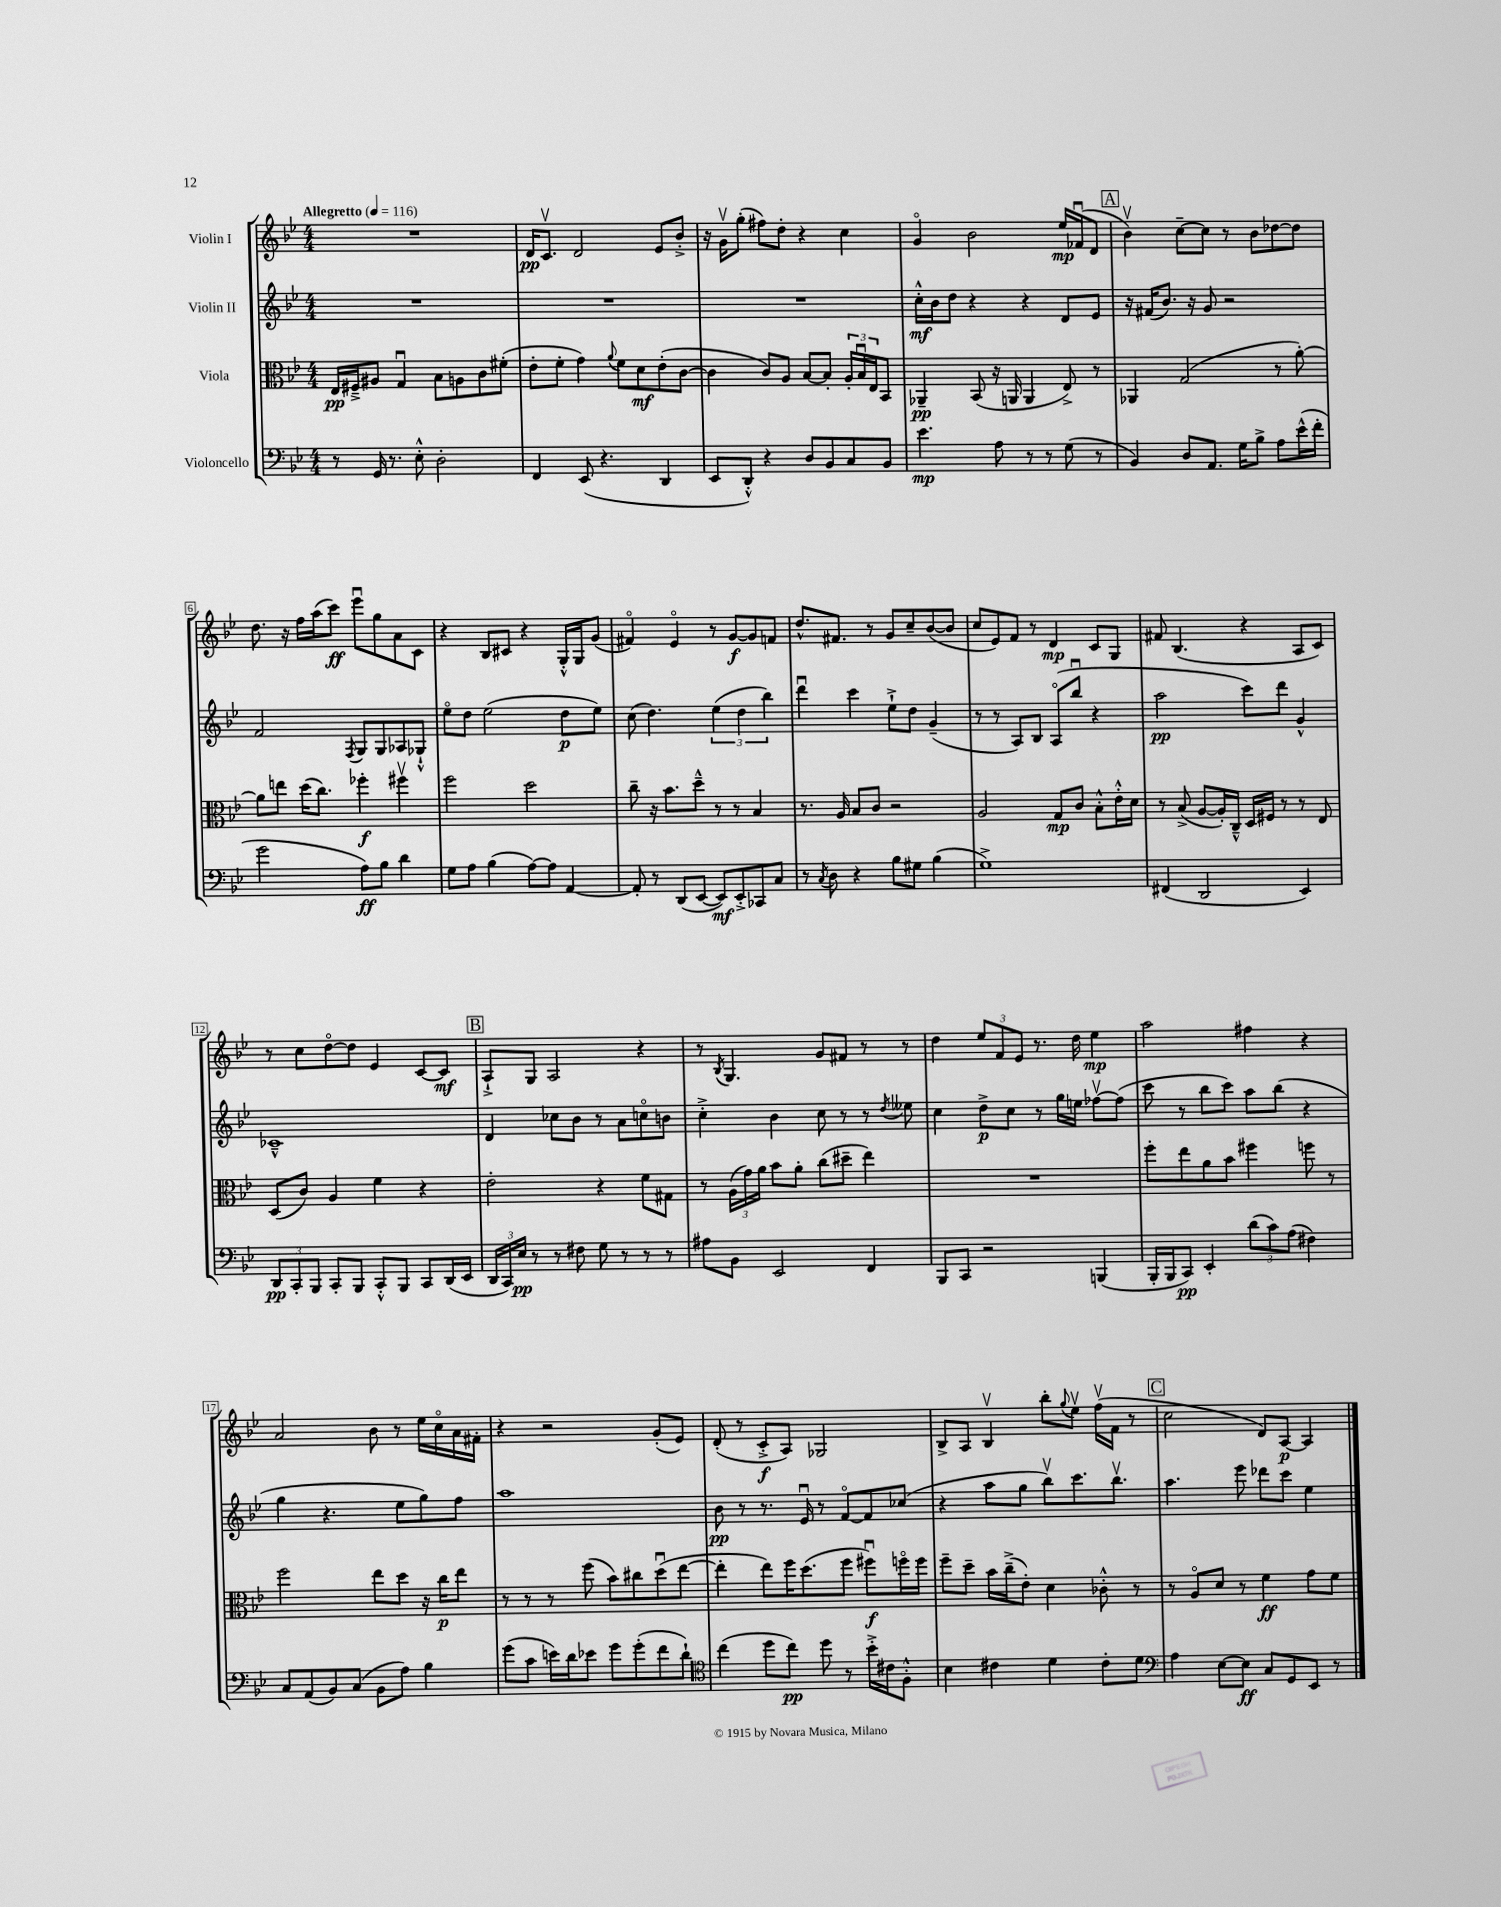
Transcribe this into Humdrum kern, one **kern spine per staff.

**kern	**dynam	**kern	**dynam	**kern	**dynam	**kern	**dynam
*part4	*part4	*part3	*part3	*part2	*part2	*part1	*part1
*staff4	*staff4	*staff3	*staff3	*staff2	*staff2	*staff1	*staff1
*I"Violoncello	*	*I"Viola	*	*I"Violin II	*	*I"Violin I	*
*clefF4	*	*clefC3	*	*clefG2	*	*clefG2	*
*k[b-e-]	*	*k[b-e-]	*	*k[b-e-]	*	*k[b-e-]	*
*M4/4	*	*M4/4	*	*M4/4	*	*M4/4	*
*MM116	*	*MM116	*	*MM116	*	*MM116	*
=1	=1	=1	=1	=1	=1	=1	=1
!	!	!	!	!	!	!LO:TX:a:B:t=Allegretto	!
8r	.	16E-/LL	pp	1r	.	1r	.
.	.	16F#X~^/J	.	.	.	.	.
16GG/	.	8A#X/J	.	.	.	.	.
8.r	.	.	.	.	.	.	.
.	.	4Gu/	.	.	.	.	.
8E-'^^\	.	.	.	.	.	.	.
2D'\	.	8B-\L	.	.	.	.	.
.	.	8An\	.	.	.	.	.
.	.	8c\	.	.	.	.	.
.	.	(8f#X'\J	.	.	.	.	.
=2	=2	=2	=2	=2	=2	=2	=2
4FF/	.	8e-'\L	.	1r	.	16d/KL	pp
.	.	.	.	.	.	8.cv/J	.
.	.	8f'\J	.	.	.	.	.
(8EE-/	.	4g\)	.	.	.	2d/	.
4.r	.	.	.	.	.	.	.
.	.	8qqa/	.	.	.	.	.
.	.	8f\L	.	.	.	.	.
.	.	8d\	mf	.	.	.	.
4DD/	.	(8e-'\	.	.	.	8e-/L	.
.	.	[8c\J	.	.	.	8b-'^/J	.
=3	=3	=3	=3	=3	=3	=3	=3
8EE-/L	.	4c\]	.	1r	.	16r	.
.	.	.	.	.	.	16gv\KL	.
8DD'^^/J)	.	.	.	.	.	(8gg'\J	.
4r	.	8c/L)	.	.	.	8ff#X\L)	.
.	.	8A/J	.	.	.	8dd'\J	.
8D/L	.	[8B-/L	.	.	.	4r	.
8BB-/	.	8B-'/J]	.	.	.	.	.
8C/	.	24A'/LL	.	.	.	4cc\	.
.	.	24B-u/	.	.	.	.	.
.	.	24E-/J	.	.	.	.	.
8BB-/J	.	8BB-/J	.	.	.	.	.
=4	=4	=4	=4	=4	=4	=4	=4
4.e-\	mp	4AA-X~/	pp	16cc'^^\LL	mf	4g/	.
.	.	.	.	16b-\J	.	.	.
.	.	.	.	8dd\J	.	.	.
.	.	(8BB-/	.	4r	.	2b-\	.
8A\	.	16r	.	.	.	.	.
.	.	16AAn/	.	.	.	.	.
8r	.	4AA/	.	4r	.	.	.
8r	.	.	.	.	.	.	.
(8G\	.	8E-^/)	.	8d/L	.	16ee-/LL	mp
.	.	.	.	.	.	(16f-Xu/J	.
8r	.	8r	.	8e-/J	.	8d/J	.
!!LO:REH:place=s1:t=A
=5	=5	=5	=5	=5	=5	=5	=5
4BB-/)	.	4AA-X/	.	16r	.	4b-v\)	.
.	.	.	.	(16f#X/KL	.	.	.
.	.	.	.	8.b-/J)	.	.	.
8D/L	.	(2G/	.	.	.	[8cc~\L	.
.	.	.	.	16r	.	.	.
8.AA/J	.	.	.	8g/	.	8cc\J]	.
.	.	.	.	2r	.	8r	.
16G\KL	.	.	.	.	.	.	.
8B-^\J	.	.	.	.	.	8b-\L	.
8A\L	.	8r	.	.	.	[8dd-X\	.
(16e-^^\L	.	[8a'\)	.	.	.	8dd-\J]	.
16f'\JJ	.	.	.	.	.	.	.
!!LO:LB:g=z
=6	=6	=6	=6	=6	=6	=6	=6
2g\	.	8a\L]	.	2f/	.	8.dd\	.
.	.	8een\J	.	.	.	.	.
.	.	.	.	.	.	16r	.
.	.	(16dd\KL	.	.	.	16ff\LL	.
.	.	8.cc\J)	.	.	.	(16aa\J	.
.	.	.	.	.	.	8ccc\J)	ff
.	.	.	.	8qF/	.	.	.
8A\L)	ff	4ff-X'\	f	8G/L	.	8eee-u\L	.
8B-\J	.	.	.	8G/	.	8gg\	.
4d\	.	4ff#Xv\	.	8A-X/	.	8a\	.
.	.	.	.	8G-X`^^/J	.	8c\J	.
=7	=7	=7	=7	=7	=7	=7	=7
8G\L	.	2ff\	.	8ee-\L	.	4r	.
8A\J	.	.	.	8dd\J	.	.	.
(4B-\	.	.	.	(2ee-\	.	8B-/L	.
.	.	.	.	.	.	8c#X/J	.
[8A\L)	.	2dd\	.	.	.	4r	.
8A\J]	.	.	.	.	.	.	.
[4AA/	.	.	.	8dd\L	p	16G'^^/LL	.
.	.	.	.	.	.	16G/J	.
.	.	.	.	8ee-\J)	.	(8g/J	.
=8	=8	=8	=8	=8	=8	=8	=8
8AA'/]	.	8cc~\	.	(8cc\	.	4f#X/)	.
8r	.	16r	.	4.dd\)	.	.	.
.	.	8.b-\L	.	.	.	.	.
(8DD/L	.	.	.	.	.	4e-/	.
[8EE-/J	.	8dd~^^\J	.	.	.	.	.
8EE-/L])	mf	8r	.	(6ee-\	.	8r	.
8EE-'^/	.	8r	.	.	.	[8g/L	f
.	.	.	.	6dd\	.	.	.
8CC-X/	.	4B-/	.	.	.	8g/]	.
.	.	.	.	6bb-\)	.	.	.
8C/J	.	.	.	.	.	8fn/J	.
=9	=9	=9	=9	=9	=9	=9	=9
8r	.	8.r	.	4dddu\	.	8.dd^^/L	.
8qC/	.	.	.	.	.	.	.
8D\	.	.	.	.	.	.	.
.	.	16A/	.	.	.	8.f#X/J	.
4r	.	8B-/L	.	4ccc\	.	.	.
.	.	8c/J	.	.	.	8r	.
8B-\L	.	2r	.	8ee-`^\L	.	8g/L	.
8G#X\J	.	.	.	8dd\J	.	8cc~/	.
(4B-\	.	.	.	(4g~/	.	([8b-/	.
.	.	.	.	.	.	8b-/J]	.
=10	=10	=10	=10	=10	=10	=10	=10
1G^)	.	2A/	.	8r	.	8cc/L	.
.	.	.	.	8r	.	8e-/)	.
.	.	.	.	8A/L)	.	8f/J	.
.	.	.	.	8B-/J	.	8r	.
.	.	8G/L	mp	(8A/L	.	4d/	mp
.	.	8c/J	.	8bb-u/J	.	.	.
.	.	8B-'^^\L	.	4r	.	8c/L	.
.	.	16e-'^^\L	.	.	.	8G/J	.
.	.	16d\JJ	.	.	.	.	.
=11	=11	=11	=11	=11	=11	=11	=11
(4FF#X/	.	8r	.	2aa\	pp	8f#X/	.
.	.	(8B-^/	.	.	.	(4.B-/	.
2DD/	.	[8A/L	.	.	.	.	.
.	.	16A'/L])	.	.	.	.	.
.	.	16C~^^/JJ	.	.	.	.	.
.	.	16D/LL	.	8ccc\L)	.	4r	.
.	.	16F#X/JJ	.	.	.	.	.
.	.	8r	.	8ddd\J	.	.	.
4EE-/)	.	8r	.	4g^^/	.	8A/L	.
.	.	8E-/	.	.	.	8c/J)	.
!!LO:LB:g=z
=12	=12	=12	=12	=12	=12	=12	=12
12DD/L	pp	(8D/L	.	1c-X~^^	.	8r	.
12CC'/	.	.	.	.	.	.	.
.	.	8c/J)	.	.	.	8cc\L	.
12BBB-/J	.	.	.	.	.	.	.
8CC'/L	.	4A/	.	.	.	[8dd\	.
8BBB-/J	.	.	.	.	.	8dd\J]	.
8CC'^^/L	.	4f\	.	.	.	4e-/	.
8BBB-/J	.	.	.	.	.	.	.
8CC/L	.	4r	.	.	.	[8c/L	.
(16DD/L	.	.	.	.	.	8c/J]	mf
16EE-/JJ	.	.	.	.	.	.	.
!!LO:REH:place=s1:t=B
=13	=13	=13	=13	=13	=13	=13	=13
24DD/LL	.	2e-'\	.	4d/	.	8A`^/L	.
24CC/)	.	.	.	.	.	.	.
24E-/JJ	pp	.	.	.	.	.	.
8r	.	.	.	.	.	8G/J	.
8r	.	.	.	8cc-X\L	.	2A/	.
8F#X\	.	.	.	8b-\J	.	.	.
8G\	.	4r	.	8r	.	.	.
8r	.	.	.	8a\L	.	.	.
8r	.	8f\L	.	8ccn\	.	4r	.
8r	.	8G#X\J	.	8bn\J	.	.	.
=14	=14	=14	=14	=14	=14	=14	=14
8A#X\L	.	8r	.	4cc'^\	.	8r	.
.	.	.	.	.	.	8qB-/	.
8BB-\J	.	(24A\LL	.	.	.	4.G/	.
.	.	24g\)	.	.	.	.	.
.	.	24a\JJ	.	.	.	.	.
2EE-/	.	8b-\L	.	4b-\	.	.	.
.	.	8a'\J	.	.	.	.	.
.	.	(8cc\L	.	8cc\	.	8g/L	.
.	.	8dd#X~\J	.	8r	.	8f#X/J	.
4FF/	.	4ee-\)	.	8r	.	8r	.
.	.	.	.	8qdd/	.	.	.
.	.	.	.	8ee--X\	.	8r	.
=15	=15	=15	=15	=15	=15	=15	=15
8BBB-/L	.	1r	.	4cc\	.	4dd\	.
8CC/J	.	.	.	.	.	.	.
2r	.	.	.	8dd^\L	p	12ee-/L	.
.	.	.	.	.	.	12f/	.
.	.	.	.	8cc\J	.	.	.
.	.	.	.	.	.	12e-/J	.
.	.	.	.	8r	.	8.r	.
.	.	.	.	16gg\LL	.	.	.
.	.	.	.	16een\JJ	.	16dd\	.
(4BBBn/	.	.	.	[8ff-Xv\L	.	4ee-\	mp
.	.	.	.	(8ff-\J]	.	.	.
=16	=16	=16	=16	=16	=16	=16	=16
16BBB-'/LL	.	8ff'\L	.	8ccc\	.	2aa\	.
16BBB-/J	.	.	.	.	.	.	.
8CC/J)	pp	8ee-\	.	8r	.	.	.
4EE-'/	.	8a\	.	8bb-\L	.	.	.
.	.	8b-\J	.	8ccc\J)	.	.	.
(12d\L	.	4ff#X\	.	8aa\L	.	4ff#X\	.
12c\)	.	.	.	.	.	.	.
.	.	.	.	(8bb-\J	.	.	.
(12A\J	.	.	.	.	.	.	.
4F#X\)	.	8ffn\	.	4r	.	4r	.
.	.	8r	.	.	.	.	.
!!LO:LB:g=z
=17	=17	=17	=17	=17	=17	=17	=17
8C/L	.	2ff\	.	4gg\	.	2a/	.
(8AA/	.	.	.	.	.	.	.
8BB-/)	.	.	.	4.r	.	.	.
(8C/J	.	.	.	.	.	.	.
8BB-\L	.	8ee-\L	.	.	.	8b-\	.
8A\J)	.	8dd\J	.	8ee-\L	.	8r	.
4B-\	.	16r	.	8gg\)	.	16ee-\LL	.
.	.	16cc\KL	p	.	.	16cc\	.
.	.	8ee-\J	.	8ff\J	.	16a\	.
.	.	.	.	.	.	16f#X'\JJ	.
=18	=18	=18	=18	=18	=18	=18	=18
(8g\L	.	8r	.	1aa	.	4r	.
8c\J	.	8r	.	.	.	.	.
16en\LL)	.	8r	.	.	.	2r	.
16d\J	.	.	.	.	.	.	.
8e-X\J	.	(8ff\	.	.	.	.	.
8g\L	.	8b-\L)	.	.	.	.	.
(8g'\	.	8cc#X\	.	.	.	.	.
8f\	.	(8ddu\	.	.	.	(8g'/L	.
8d`\J)	.	[8ee-\J	.	.	.	8e-/J)	.
=19	=19	=19	=19	=19	=19	=19	=19
*clefC4	*	*	*	*	*	*	*
(4cc\	.	4ee-'\]	.	8b-\	pp	(8d'/	.
.	.	.	.	8r	.	8r	.
8dd\L	.	8ee-\L)	.	8.r	.	8c'^/L	f
8cc\J)	pp	16ff\K	.	.	.	8A/J)	.
.	.	(8.dd\	.	16e-u/	.	.	.
8dd\	.	.	.	8r	.	2G-X/	.
8r	.	8ff\J	.	[8f/L	.	.	.
16b-'^\LL	.	8ff#Xu\L)	f	8f/]	.	.	.
16c#X\J	.	.	.	.	.	.	.
8F'^^\J	.	16ffn\L	.	(8cc-X/J	.	.	.
.	.	16ff\JJ	.	.	.	.	.
=20	=20	=20	=20	=20	=20	=20	=20
4B-\	.	8ff~\L	.	4r	.	8B-^/L	.
.	.	8dd~\J	.	.	.	8A/J	.
4c#X\	.	16b-\LL	.	8aa\L	.	4B-v/	.
.	.	(16cc~^\J	.	.	.	.	.
.	.	8e-'\J)	.	8gg\J	.	.	.
4d\	.	4d\	.	8bb-v\L)	.	8bb-'\L	.
.	.	.	.	.	.	8qqgg/	.
.	.	.	.	8.ccc\	.	8ee-v\J	.
8c#'\L	.	8c-X'^^\	.	.	.	(16ffv\LL	.
.	.	.	.	8.bb-v\J	.	16f\JJ	.
8d\J	.	8r	.	.	.	8r	.
!!LO:REH:place=s1:t=C
=21	=21	=21	=21	=21	=21	=21	=21
*clefF4	*	*	*	*	*	*	*
4A\	.	8r	.	4.aa\	.	2cc\	.
.	.	8A/L	.	.	.	.	.
[8E-\L	.	8d/J	.	.	.	.	.
8E-\J]	ff	8r	.	8eee-\	.	.	.
8C/L	.	4f\	ff	8ddd-X\L	.	8d/L)	.
8GG/	.	.	.	8ccc\J	.	[8A/J	p
8EE-/J	.	8g\L	.	4ee-\	.	4A/]	.
8r	.	8f\J	.	.	.	.	.
==	==	==	==	==	==	==	==
*-	*-	*-	*-	*-	*-	*-	*-
